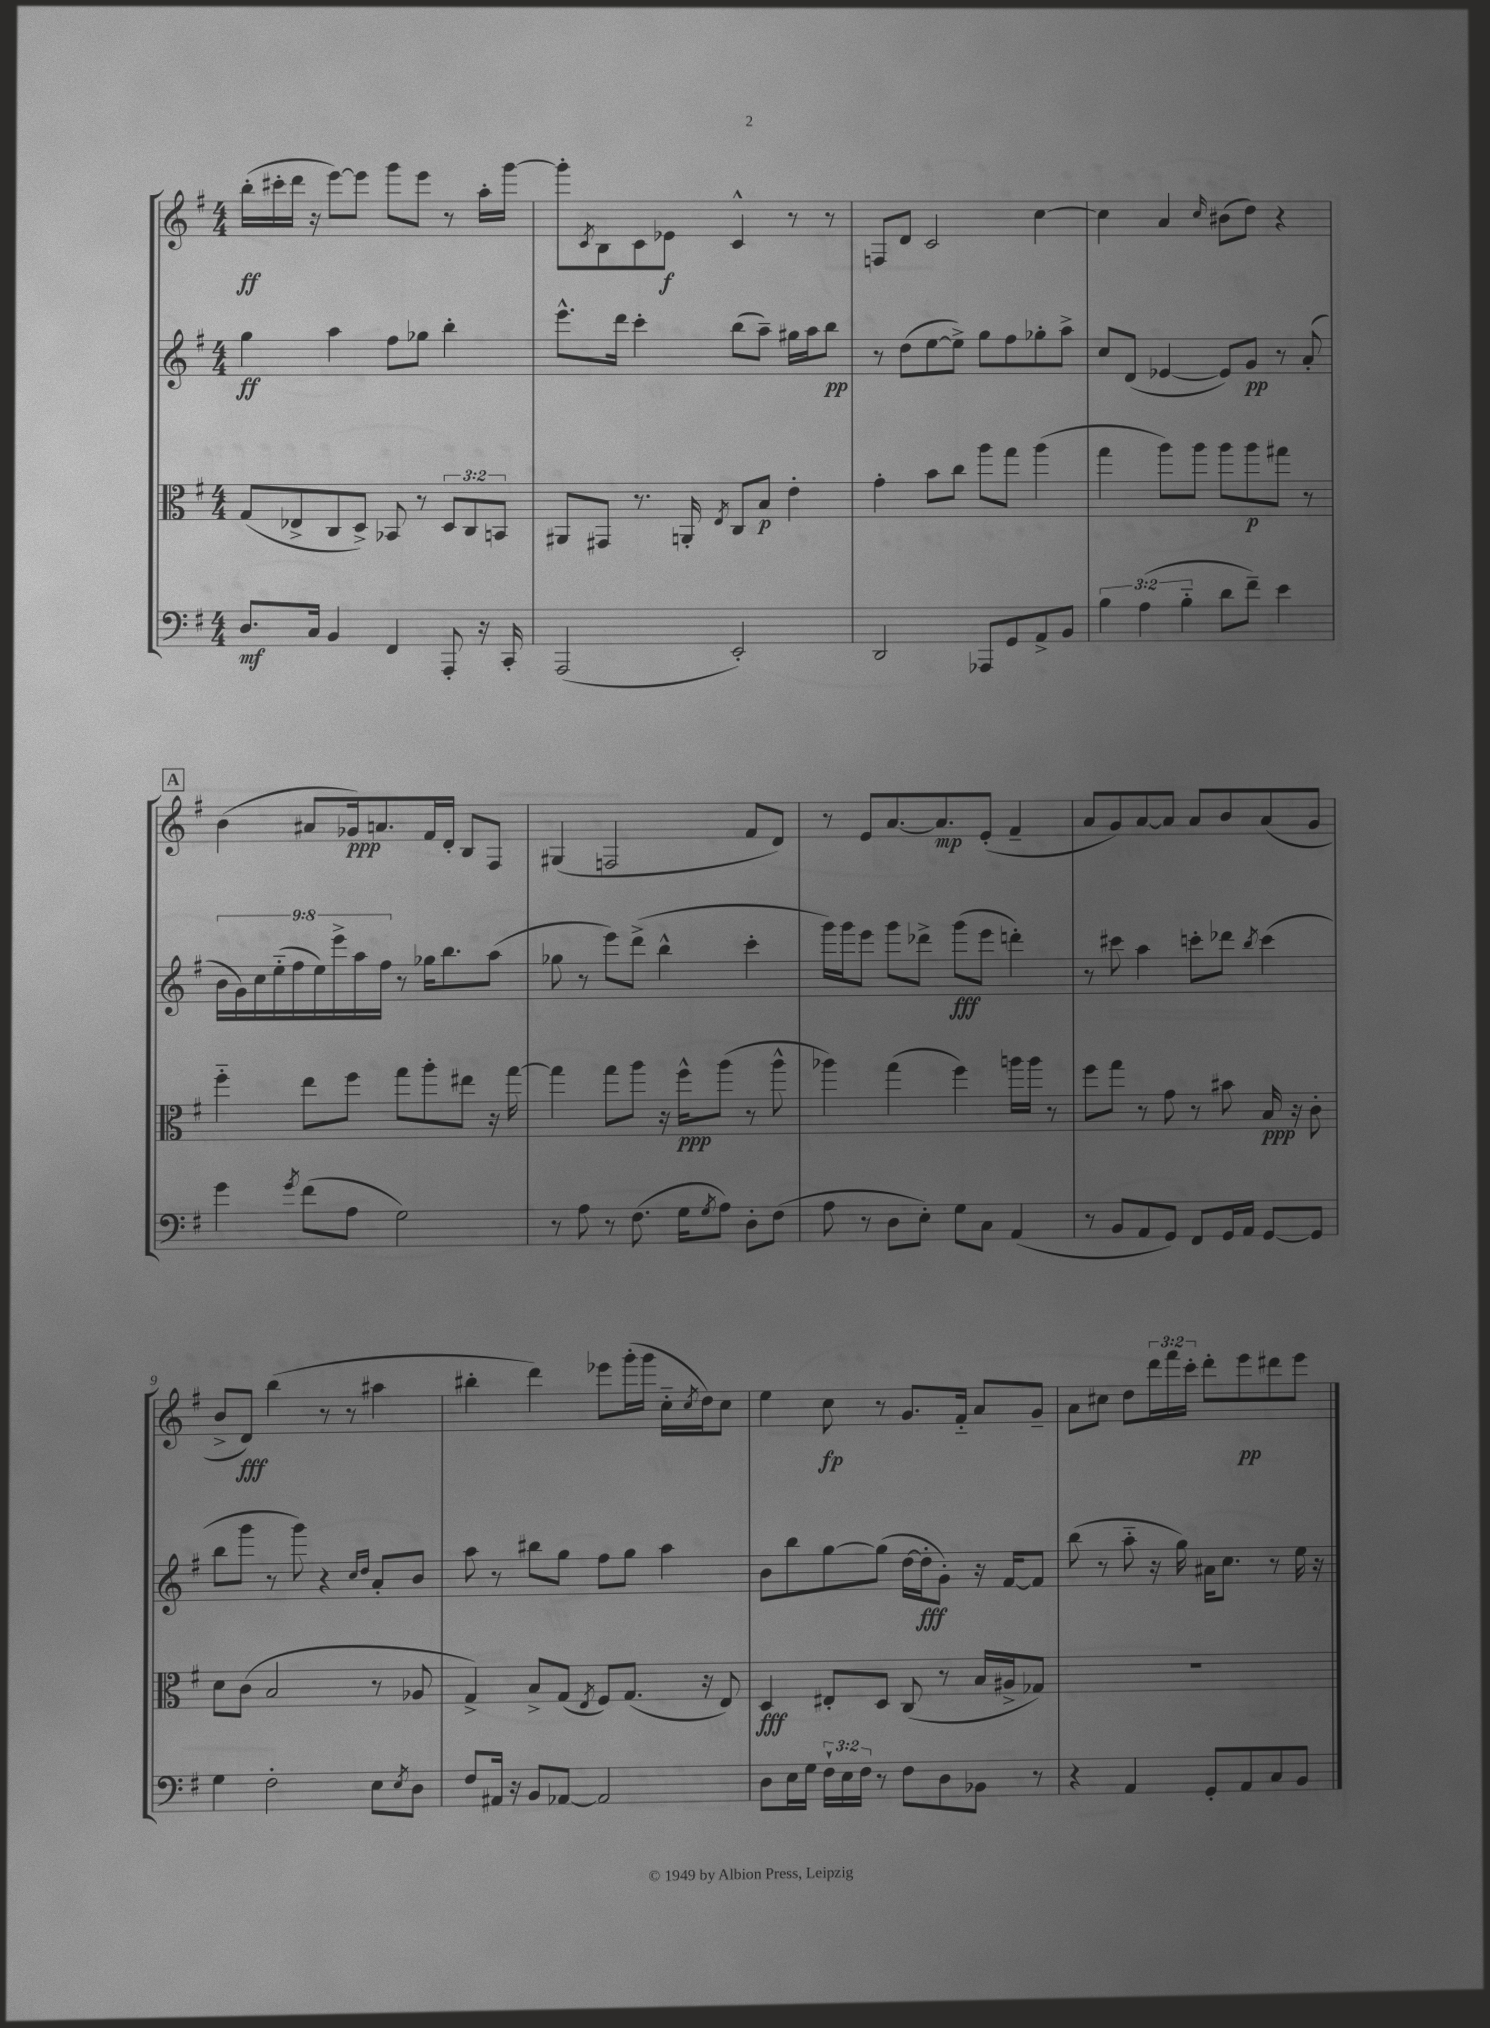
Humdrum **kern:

**kern	**kern	**kern	**kern
*staff4	*staff3	*staff2	*staff1
*clefF4	*clefC3	*clefG2	*clefG2
*k[f#]	*k[f#]	*k[f#]	*k[f#]
*M4/4	*M4/4	*M4/4	*M4/4
8.D/L	(8G/L	4gg\	(16bb'\LL
.	.	.	16ccc#'\
.	8E-^/	.	16ddd\JJ
16C/Jk	.	.	16r
4BB/	8C/	4aa\	[8eee\L)
.	8D^/J)	.	8eee\]J
4FF#/	8BB-/	8ff#\L	8ggg\L
.	8r	8gg-\J	8eee\J
8AAA'/	12D/L	4bb'\	8r
.	12C/	.	.
16r	.	.	16aa'\LL
.	12BB/J	.	.
16CC'/	.	.	[16ggg\JJ
=	=	=	=
(2AAA/	8AA#/L	8.eee^^\L	8ggg'\]L
.	.	.	8qc/
.	8GG#/J	.	8B\
.	.	16ddd\Jk	.
.	8.r	4ccc'\	8c\
.	.	.	8e-\J
.	16AA'/	.	.
.	8qE/	.	.
2EE'/)	8C/L	(8bb\L	4c^^/
.	8B/J	8aa~\J)	.
.	4e'\	16gg#\LL	8r
.	.	16aa\J	.
.	.	8bb\J	8r
=	=	=	=
2DD/	4g'\	8r	8F/L
.	.	(8dd\L	8d/J
.	8b\L	[8ee\	2c/
.	8cc\J	8ee^\]J)	.
8AAA-/L	8aa\L	8gg\L	.
8GG/	8gg\J	8ff#\	.
8AA^/	(4aa\	8gg-'\	[4cc\
8BB/J	.	8aa^\J	.
=	=	=	=
6B\	4gg\	8cc/L	4cc\]
.	.	(8d/J	.
(6A\	.	.	.
.	8aa\L)	[4e-/	4a/
6B'~\	.	.	.
.	8aa\J	.	.
.	.	.	16qqcc/
8d\L	8aa\L	8e-/]L)	(8b#\L
8f#~\J)	8aa\	8g/J	8dd\J)
4e\	8gg#\J	8r	4r
.	8r	(8a'/	.
=	=	=	=
4g\	4ff#'~\	18b\LL	(4b\
.	.	18g\)	.
.	.	18cc\	.
.	.	(18ee'~\	.
.	.	18ff#\	.
8qg/	.	.	.
(8f#\L	8ee\L	.	8a#/L
.	.	18ee\)	.
.	.	18eee^\	.
8A\J	8ff#\J	.	16g-/k)
.	.	18aa\	.
.	.	.	8.a/
.	.	18ff#\JJ	.
2G\)	8gg\L	8r	.
.	8aa'\	16gg-\LK	16f#/L
.	.	8.bb\	16d'/JJ
.	8ee#\J	.	8B/L
.	16r	(8aa\J	8F#/J
.	[16gg\	.	.
=	=	=	=
8r	4gg\]	8gg-\	(4G#/
8A\	.	8r	.
8r	8gg\L	8eee\L)	2F/
(8.F#\	8aa\J	(8ddd^\J	.
.	16r	4bb^^\	.
16G\LK	16ff#^^\LK	.	.
8qG/	.	.	.
8A\J)	(8aa\J	.	.
8D'\L	8r	4ccc'\	8f#/L
(8F#\J	8aa^^\	.	8d/J)
=	=	=	=
8A\	4aa-\)	16ggg\LL)	8r
.	.	16ggg\J	.
8r	.	8eee\J	8e/L
8D\L	(4gg\	8ggg\L	[8.a/
8E'\J)	.	8ddd-^\J	.
.	.	.	8.a/]
8G\L	4ff#\)	(8ggg\L	.
8C\J	.	8eee\J	(8e'/J
(4AA/	16aa\LL	4ddd'\)	4f#~/
.	16aa\JJ	.	.
.	8r	.	.
=	=	=	=
8r	8ff#\L	8r	8a/L
8BB/L	8gg\J	8ccc#\	8g/)
8AA/	8r	4aa\	[8a/
8GG/J)	8g\	.	8a/]J
8FF#/L	8r	8ccc'\L	8a/L
16GG/L	8b#\	8ddd-\J	8b/
16AA/JJ	.	.	.
.	.	8qbb/	.
[8GG/L	16B/	(4ccc\	(8a/
.	16r	.	.
8GG/]J	8c'\	.	8g/J
=	=	=	=
4G\	8d\L	8bb\L	8b^/L
.	(8c\J	8ggg\J	8d/J)
2F#'\	2B/	8r	(4bb\
.	.	8ggg\)	.
.	.	4r	8r
.	.	.	8r
.	.	16qqcc/LL	.
.	.	16qqdd/JJ	.
8E\L	8r	8a'/L	4aa#\
8qE/	.	.	.
8D\J	8A-/	8b/J	.
=	=	=	=
8F#/L	4G^/)	8aa\	4bb#'\
16AA#/Jk	.	8r	.
16r	.	.	.
8BB/L	8B^/L	8bb#\L	4ddd\)
[8AA-/J	(8G/J	8gg\J	.
.	8qE/	.	.
2AA-/]	8F#/L)	8ff#\L	8eee-\L
.	(8.G/J	8gg\J	(16ggg'\L
.	.	.	16ggg\JJ
.	.	4aa\	16cc'~\LL
.	.	.	8qcc/
.	16r	.	16dd\J)
.	8E/)	.	8cc\J
=	=	=	=
8D\L	4D/	8b\L	4ee\
16E\L	.	8bb\	.
16G\JJ	.	.	.
24F#`\LL	8E#'/L	[8gg\	8cc\
24E\	.	.	.
24F#\JJ	.	.	.
8r	8D/J	(8gg\]J	8r
8F#\L	(8C/	[16dd\LL	8.g/L
.	.	16dd'\]J	.
8D\	8r	8g'\J)	.
.	.	.	16f#'~/Jk
8BB-\J	16B/LL	16r	8a/L
.	16A#^/J	[16f#/LK	.
8r	8G-/J)	8f#/]J	8g~/J
=	=	=	=
4r	1r	(8bb\	8a\L
.	.	8r	8cc#\J
4AA/	.	8aa'~\	8dd\L
.	.	16r	24ddd\L
.	.	.	24fff#\
.	.	16gg\)	.
.	.	.	24ccc'\JJ
8GG'/L	.	16a#\LK	8ddd'\L
.	.	8.cc\J	.
8AA/	.	.	8eee\
8C/	.	8r	8ddd#\
8BB/J	.	16ee\	8eee\J
.	.	16r	.
==	==	==	==
*-	*-	*-	*-
